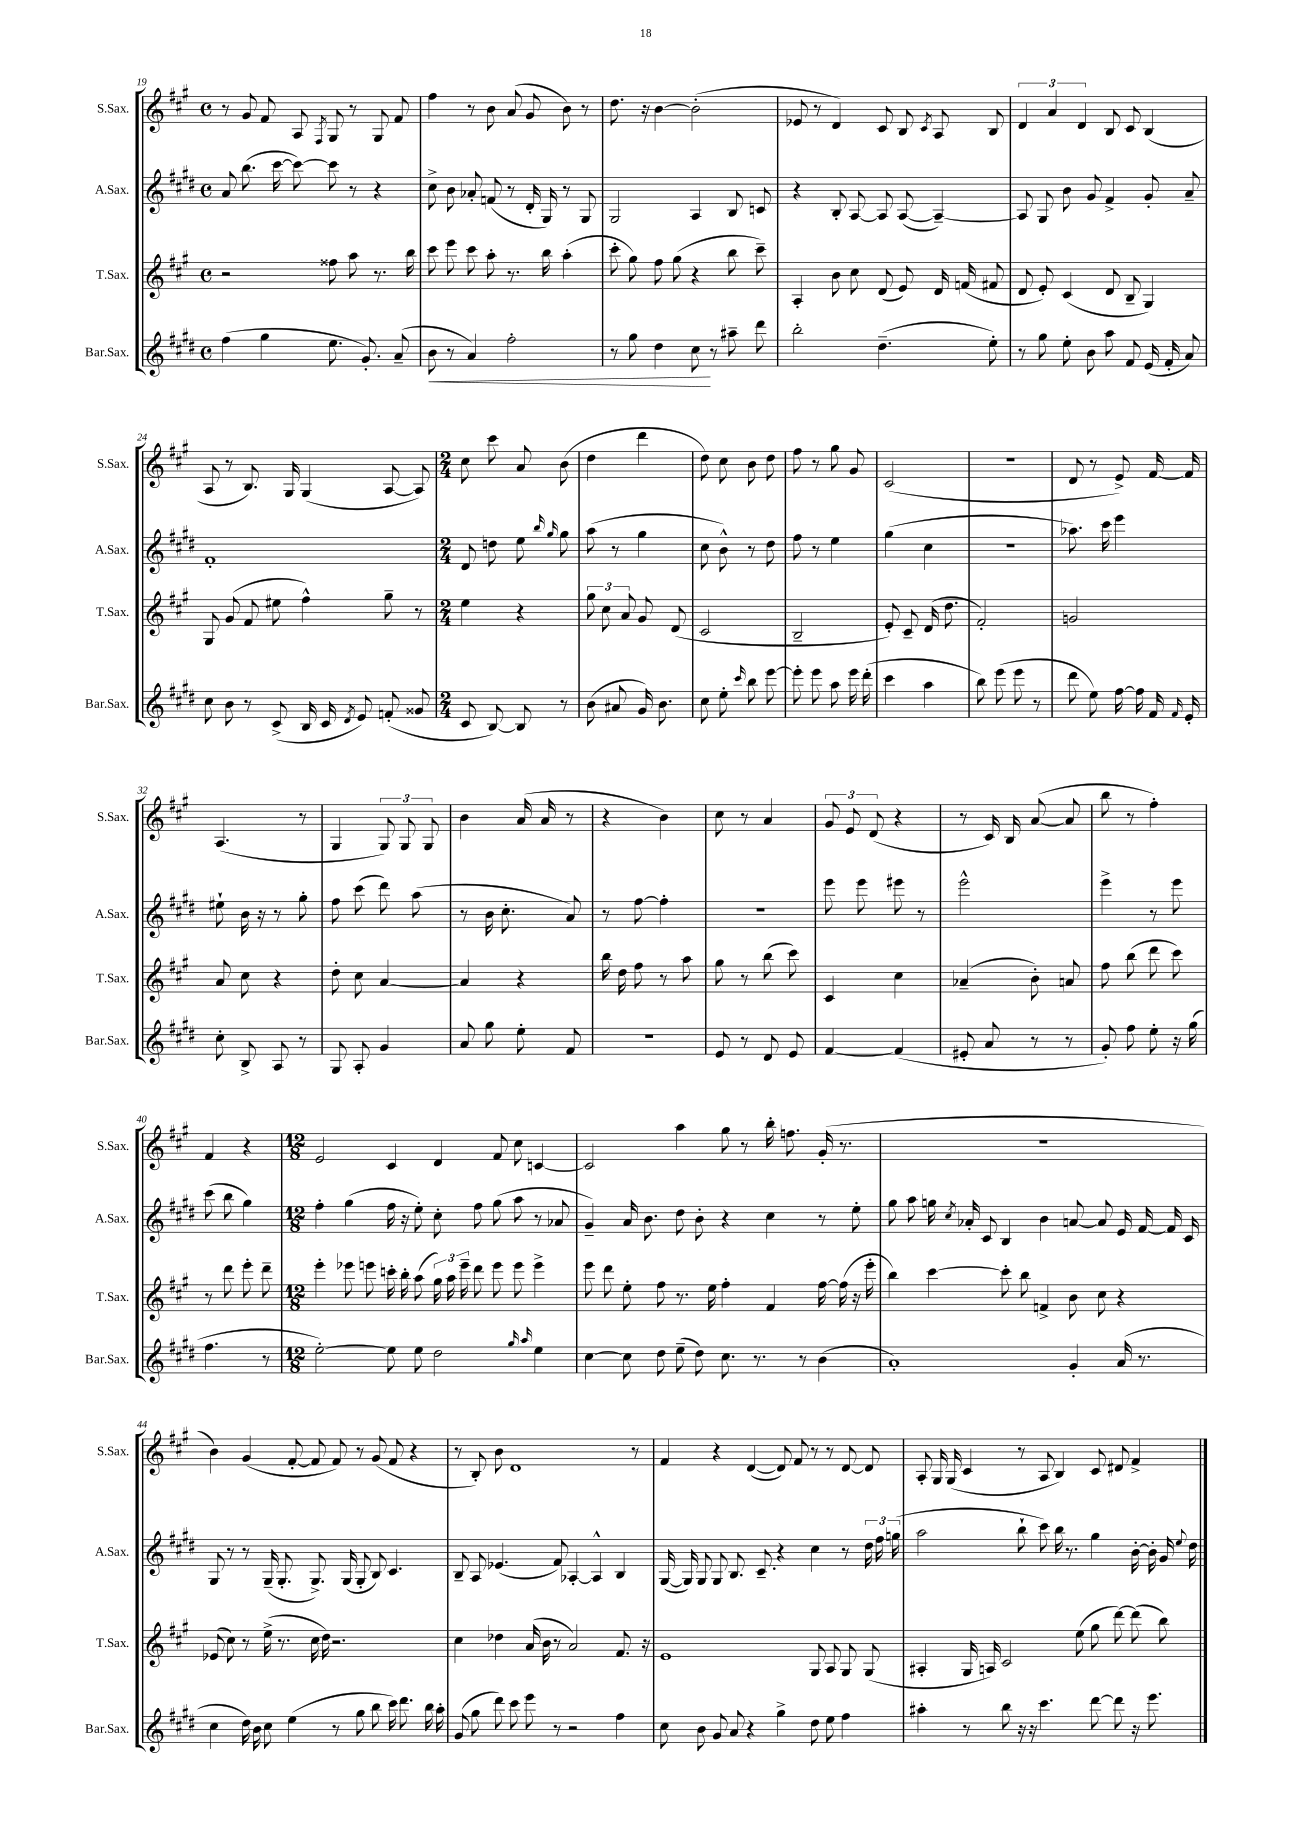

**kern	**kern	**kern	**kern
*staff4	*staff3	*staff2	*staff1
*clefG2	*clefG2	*clefG2	*clefG2
*k[f#c#g#d#]	*k[f#c#g#]	*k[f#c#g#d#]	*k[f#c#g#]
*M4/4	*M4/4	*M4/4	*M4/4
*met(c)	*met(c)	*met(c)	*met(c)
(4ff#	2r	8a	8r
.	.	(8.bb	8g#
4gg#	.	.	8f#
.	.	[16ccc#	.
.	.	8ccc#_)	8A
.	.	.	8qF#
8.ee	8ff##	8ccc#]	8G#
.	8aa	8r	8r
8.g#')	.	.	.
.	8.r	4r	8G#
(8a~	.	.	8f#
.	16bb	.	.
=	=	=	=
8b	8ccc#	8cc#^	4ff#
8r	8eee	8b	.
4a)	8ccc#	8a-'	8r
.	8aa'	(8f	8b
2ff#'	8.r	8r	(8a
.	.	16d#'	8g#
.	16bb	16G#)	.
.	(4aa'	8r	8b)
.	.	8G#	8r
=	=	=	=
8r	8ccc#'	2G#	8.dd
8gg#	8gg#)	.	.
.	.	.	16r
4dd#	8ff#	.	[4b
.	(8gg#	.	.
8cc#	4r	4A	(2b']
8r	.	.	.
8aa#~	8bb	8B	.
8ddd#	8ccc#~)	8c	.
=	=	=	=
2bb'	4A'	4r	8e-
.	.	.	8r
.	8b	8B'	4d)
.	8cc#	[8A	.
(4.dd#~	(8d	8A]	8c#
.	8e)	([8A	8B
.	.	.	8qc#
.	16d	4A~_)	8A
.	(16f	.	.
8ee')	8f#	.	8B
=	=	=	=
8r	8d	8A]	6d
8gg#	8e')	8G#	.
.	.	.	6a
8ee'	(4c#	8b	.
.	.	.	6d
8b	.	8g#	.
8aa	8d	4f#^	8B
8f#	8B~	.	8c#
(16e	4G#)	8g#'	(4B
16f#'	.	.	.
8a)	.	8a~	.
=	=	=	=
8cc#	8G#	1f#'	8A
8b	(8g#	.	8r
8r	8f#	.	8.B)
(8c#^	8ee#	.	.
.	.	.	16G#
16B	4ff#^^)	.	(4G#
16c#	.	.	.
8qd#	.	.	.
8e)	.	.	.
(8f'	8gg#~	.	[8A
8g##	8r	.	8A])
=	=	=	=
*M2/4	*M2/4	*M2/4	*M2/4
8c#	4ee	8d#	8cc#
[8B)	.	8dd	8ccc#
8B]	4r	8ee	8a
.	.	16qqbb	.
.	.	16qqgg#	.
8r	.	8gg#	(8b
=	=	=	=
(8b	12gg#	(8aa	4dd
.	12cc#	.	.
8a#	.	8r	.
.	12a	.	.
16g#)	8g#	4gg#	4ddd
8.b	.	.	.
.	(8d	.	.
=	=	=	=
8cc#	2c#	8cc#	8dd)
8ee'	.	8b^^)	8cc#
16qqccc#	.	.	.
8bb	.	8r	8b
[8eee	.	8dd#	8dd
=	=	=	=
8eee']	2B~	8ff#	8ff#
8eee	.	8r	8r
8aa	.	4ee	8gg#
16eee	.	.	8g#
(16ddd#'	.	.	.
=	=	=	=
4ccc#	8e')	(4gg#	(2c#
.	8c#~	.	.
4aa	(16d	4cc#	.
.	8.dd	.	.
=	=	=	=
8bb)	2f#')	2r	2r
(8eee	.	.	.
8eee	.	.	.
8r	.	.	.
=	=	=	=
8ddd#	2g	8.aa-)	8d
8ee)	.	.	8r
.	.	16ccc#	.
[16ff#	.	4eee	8e^)
16ff#]	.	.	.
16f#	.	.	[16f#
16qqf#	.	.	.
16e'	.	.	16f#]
=	=	=	=
8cc#'	8a	8ee#`	(4.A
8B^	8cc#	16b	.
.	.	16r	.
8A	4r	8r	.
8r	.	8gg#'	8r
=	=	=	=
8G#	8dd'	8ff#	4G#
8A'	8cc#	(8ccc#	.
4g#	[4a	8ddd#)	12G#)
.	.	.	12G#
.	.	(8aa	.
.	.	.	12G#
=	=	=	=
8a	4a]	8r	4b
8gg#	.	16b	.
.	.	8.cc#'	.
8ee'	4r	.	(16a
.	.	.	16a
8f#	.	8a)	8r
=	=	=	=
2r	16bb	8r	4r
.	16dd	.	.
.	8ff#	[8ff#	.
.	8r	4ff#']	4b)
.	8aa	.	.
=	=	=	=
8e	8gg#	2r	8cc#
8r	8r	.	8r
8d#	(8bb	.	4a
8e	8ccc#)	.	.
=	=	=	=
[4f#	4c#	8eee	12g#
.	.	.	12e
.	.	8eee	.
.	.	.	(12d
(4f#]	4cc#	8eee#	4r
.	.	8r	.
=	=	=	=
8e#'	(4a-~	2eee^^	8r
8a	.	.	16c#)
.	.	.	16B
8r	8b')	.	([8a
8r	8a	.	8a]
=	=	=	=
8g#')	8ff#	4eee^	8bb
8ff#	(8bb	.	8r
8ee'	8ddd	8r	4ff#')
16r	8ccc#)	8eee	.
(16gg#	.	.	.
=	=	=	=
4.ff#	8r	(8ccc#	4f#
.	8ddd	8bb	.
.	8eee'	4gg#)	4r
8r	8ddd~	.	.
=	=	=	=
*M12/8	*M12/8	*M12/8	*M12/8
[2ee')	4eee'	4ff#'	2e
.	8eee-	(4gg#	.
.	8eee	.	.
8ee]	16ccc'	16ff#	4c#
.	16bb'	16r	.
8ee	(8aa	8ee')	.
2dd#	24gg#)	8cc#'	4d
.	24aa	.	.
.	24eee~	.	.
.	8ddd	8ff#	.
.	8eee	(8gg#	8f#
.	8eee	8aa	8cc#
16qqgg#	.	.	.
16qqaa	.	.	.
4ee	4eee^	8r	[4c
.	.	8a-	.
=	=	=	=
[4cc#	8eee	4g#~)	2c]
.	8ddd	.	.
8cc#]	8ee'	16a	.
.	.	8.b	.
8dd#	8ff#	.	.
(8ee~	8.r	8dd#	4aa
8dd#)	.	8b'	.
.	16ee	.	.
8.cc#	4ff#'	4r	8gg#
.	.	.	8r
8.r	.	.	.
.	4f#	4cc#	16bb'
.	.	.	8.ff
8r	.	.	.
(4b	[16ff#	8r	(16g#'
.	(16ff#]	.	8.r
.	16r	8ee'	.
.	16eee'	.	.
=	=	=	=
1a')	4bb)	8gg#	1.r
.	.	8aa	.
.	[4ccc#	16gg	.
.	.	8qcc#	.
.	.	16a-'	.
.	.	8c#	.
.	8ccc#']	4B	.
.	8bb	.	.
.	4f^	4b	.
4g#'	8b	[8a	.
.	8cc#	8a]	.
(16a	4r	16e	.
8.r	.	[16f#	.
.	.	16f#]	.
.	.	16c#	.
=	=	=	=
4cc#	(8e-	8G#	4b)
.	8cc#)	8r	.
16dd#)	8r	8r	(4g#
16b	.	.	.
8cc#	(16ee^	(16G#~	.
.	8.r	8.G#'	.
(4ee	.	.	[8f#'
.	16cc#	8.G#^)	8f#]
.	16dd)	.	.
8r	2.r	.	8f#)
.	.	(16G#	.
8gg#	.	8G#'	8r
8bb	.	8B)	(8g#
16ccc#)	.	4.c#	8f#
8.ddd#	.	.	.
.	.	.	4r
16bb	.	.	.
16aa'	.	.	.
=	=	=	=
(8g#	4cc#	8B~	8r
8gg#	.	8A	8B')
8ddd#)	4dd-	(4.e-	8b
8ccc#	.	.	1d
8eee	(16a	.	.
.	16b	.	.
8r	8r	8f#)	.
2r	2a)	[4A-'	.
.	.	4A-^^]	.
4ff#	8.f#	4B	.
.	.	.	8r
.	16r	.	.
=	=	=	=
8cc#	1e	([16G#	4f#
.	.	16G#])	.
8b	.	8G#	.
8g#	.	8G#	4r
8a	.	8.B	.
4r	.	.	([4d
.	.	8.c#~	.
4gg#^	.	4r	8d])
.	.	.	8f#
8dd#	8G#	4cc#	8r
8ee	8A	.	8r
4ff#	8G#	8r	[8d
.	(8G#	24dd#	8d]
.	.	24ff#	.
.	.	(24gg	.
=	=	=	=
4aa#'	4A#'	2aa	8A'
.	.	.	16G#
.	.	.	(16G#
8r	16G#	.	4c#
.	16A)	.	.
8bb	2c#	.	.
16r	.	8bb`	8r
16r	.	.	.
4.ccc#	.	8ccc#)	8A
.	.	16bb	4B)
.	.	8.r	.
.	(8ee	.	.
[8ddd#	8gg#	4gg#	8c#
8ddd#]	[8ddd)	.	8d#
16r	(8ddd]	[16b'	4f#^
8.eee	.	16b']	.
.	8bb)	16g#	.
.	.	8qqee	.
.	.	16dd#	.
==	==	==	==
*-	*-	*-	*-
